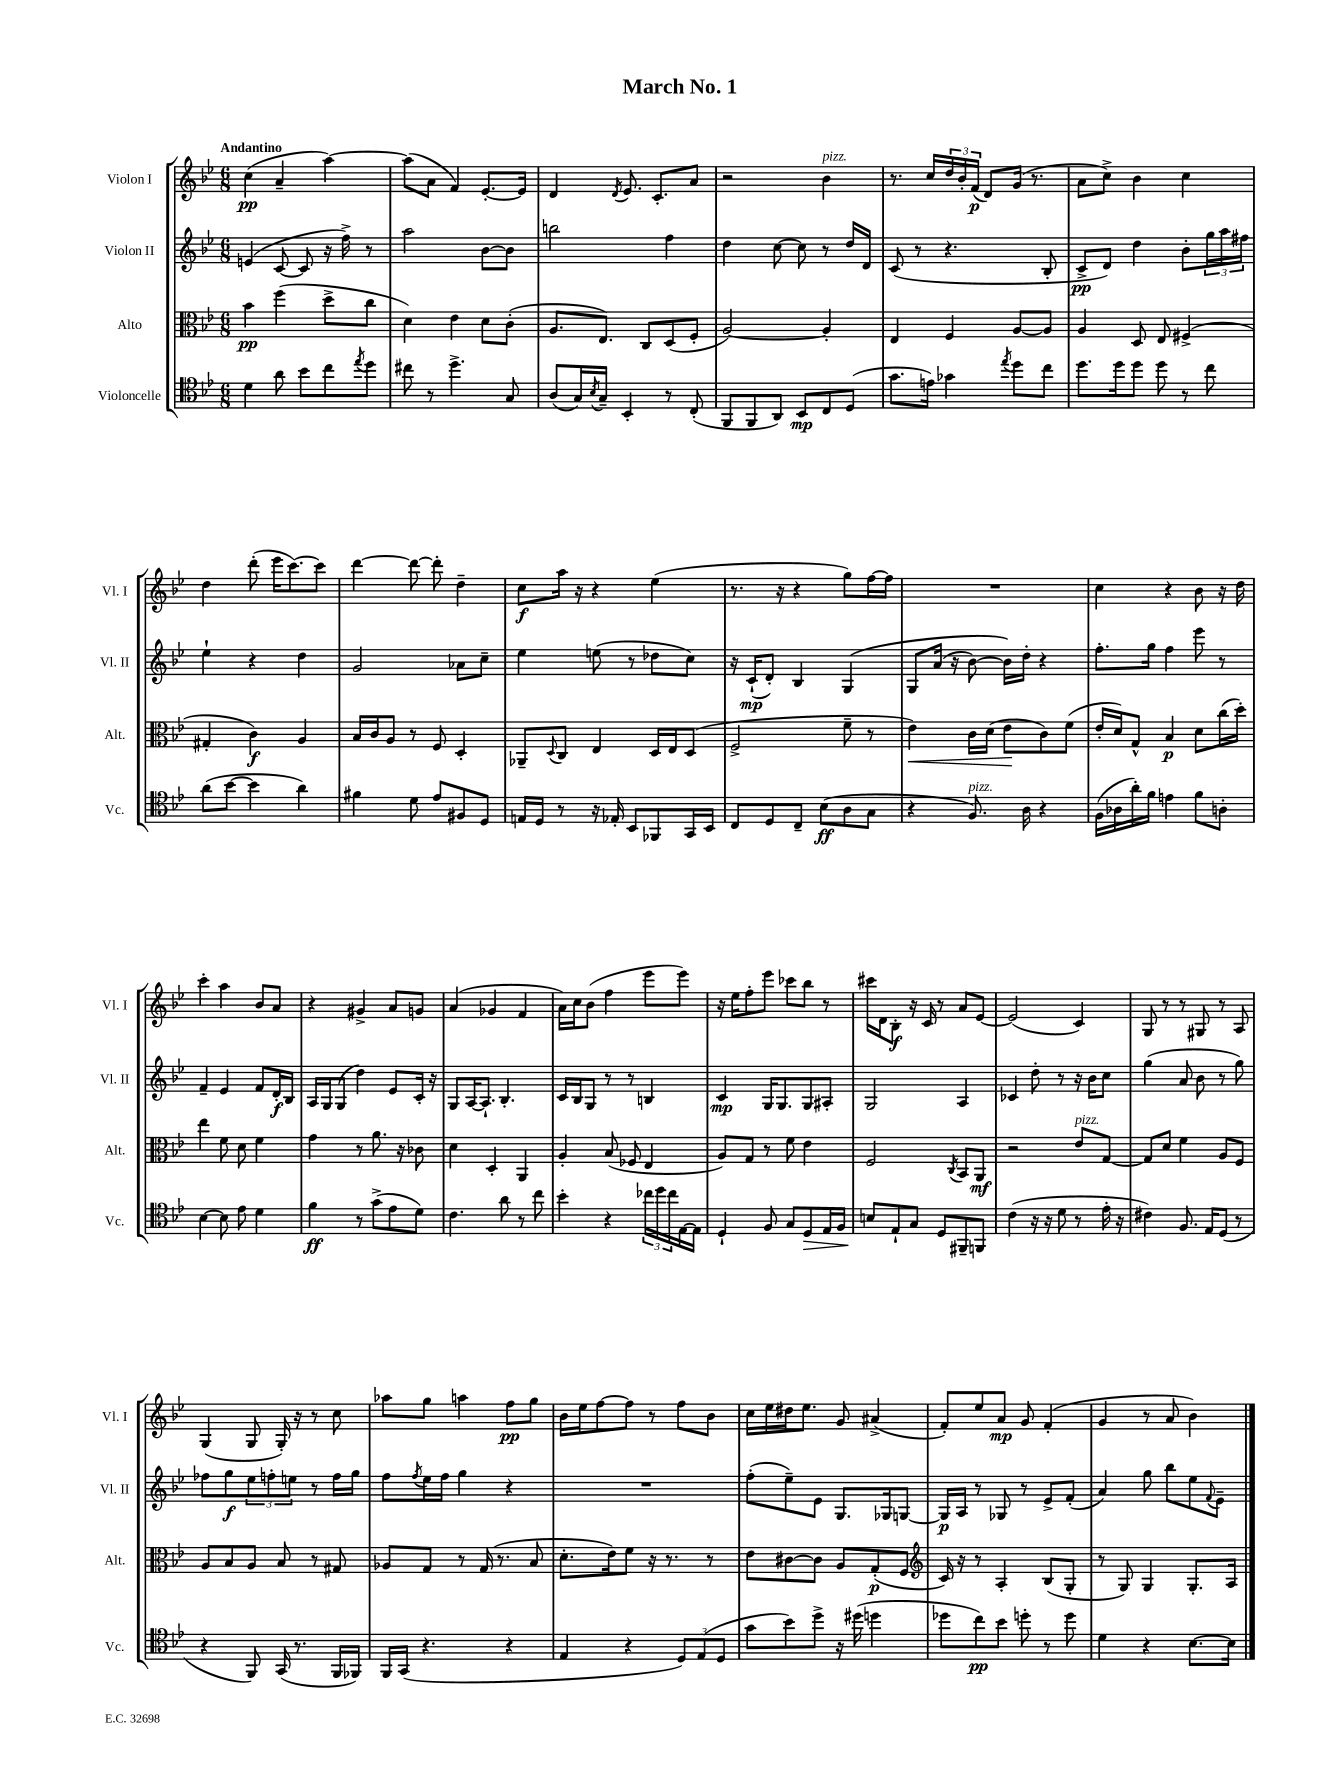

**kern	**kern	**kern	**kern
*staff4	*staff3	*staff2	*staff1
*clefC4	*clefC3	*clefG2	*clefG2
*k[b-e-]	*k[b-e-]	*k[b-e-]	*k[b-e-]
*M6/8	*M6/8	*M6/8	*M6/8
4d	4b-	(4e	(4cc
8a	(4ff	[8c	4a~
8b-	.	8c]	.
8cc	8dd^	16r	[4aa)
.	.	16ff^)	.
8qee-	.	.	.
8dd	8cc	8r	.
=	=	=	=
8cc#	4d)	2aa	(8aa]
8r	.	.	8a
4.dd^	4e-	.	4f)
.	8d	[8b-	[8.e-'
8G	(8c'	8b-]	.
.	.	.	16e-]
=	=	=	=
(8A	8.A	2bb	4d
16G)	.	.	.
8qB-	.	.	.
16G~	8.E-)	.	.
.	.	.	8qd
4BB-'	.	.	8.e-
.	8C	.	.
.	.	.	8.c'
8r	(8D	4ff	.
(8C'	8F'	.	8a
=	=	=	=
8FF	[2A)	4dd	2r
8FF	.	.	.
8AA)	.	[8cc	.
8BB-	.	8cc]	.
8C	4A']	8r	4b-
(8D	.	16dd	.
.	.	16d	.
=	=	=	=
8.g	4E-	(8c	8.r
.	.	8r	.
16e)	.	.	16cc
4g-	4F	4.r	24dd
.	.	.	24b-'
.	.	.	(24f
.	.	.	8d)
8qee-	.	.	.
8dd	[8A	.	(16g
.	.	.	8.r
8cc	8A]	8B-'	.
=	=	=	=
8.dd	4A	8c^	8a
.	.	8d)	8cc^)
16dd	.	.	.
8dd	8D	4dd	4b-
8dd	8E-	.	.
8r	(4F#^	8b-'	4cc
8cc	.	24gg	.
.	.	24aa	.
.	.	24ff#	.
=	=	=	=
(8a	4G#'	4ee-`	4dd
[8b-	.	.	.
4b-]	4c)	4r	(8ddd'
.	.	.	16eee-
.	.	.	[8.ccc)
4a)	4A	4dd	.
.	.	.	8ccc]
=	=	=	=
4f#	16B-	2g	[4ddd
.	16c	.	.
.	8A	.	.
8d	8r	.	8ddd_
8e-	8F	.	8ddd']
8F#	4D'	8a-	4dd~
8D	.	8cc~	.
=	=	=	=
16E	8AA-~	4ee-	8cc
16D	.	.	.
.	8qqD	.	.
8r	8C	.	16aa
.	.	.	16r
16r	4E-	(8ee	4r
16E-'	.	.	.
8BB-	.	8r	.
8FF-	16D	8dd-	(4ee-
.	16E-	.	.
16GG	(8D	8cc)	.
16BB-	.	.	.
=	=	=	=
8C	2F^	16r	8.r
.	.	(16c`	.
8D	.	8d')	.
.	.	.	16r
8C~	.	4B-	4r
(8B-	.	.	.
8A	8f~	&(4G	8gg)
8G	8r	.	[16ff
.	.	.	16ff]
=	=	=	=
4r	4e-)	8G	2.r
.	.	(16a	.
.	.	16r	.
8.F)	16c	[8b-)	.
.	(16d	.	.
.	8e-	16b-]&)	.
16A	.	16dd'	.
4r	8c)	4r	.
.	(8f	.	.
=	=	=	=
(16F	16e-'	8.ff'	4cc
16A-	16d)	.	.
16a')	8G^^	.	.
16f	.	16gg	.
4e	4B-	4ff	4r
8f	8d	8eee-	8b-
8A'	(16cc	8r	16r
.	16dd')	.	16dd
=	=	=	=
[4B-	4ee-	4f~	4ccc'
8B-]	8f	4e-	4aa
8e-	8d	.	.
4d	4f	8f	8b-
.	.	16d'	8a
.	.	16B-	.
=	=	=	=
4f	4g	16A	4r
.	.	16G	.
.	.	(8G	.
8r	8r	4dd)	4g#^
(8g^	8.a	.	.
8e-	.	8e-	8a
.	16r	.	.
8d)	8c-	16c'	8g
.	.	16r	.
=	=	=	=
4.c	4d	8G	(4a
.	.	[16A	.
.	.	8.A`]	.
.	4D'	.	4g-
8a	.	4.B-'	.
8r	4AA	.	4f
8cc	.	.	.
=	=	=	=
4b-'	4A'	16c	16a)
.	.	16B-	16cc
.	.	8G	(8b-
4r	(8B-	8r	4ff
.	8F-	8r	.
24cc-	4E-	4B	8eee-
24dd	.	.	.
24cc-	.	.	.
[16E-	.	.	8eee-)
16E-]	.	.	.
=	=	=	=
4D`	8A)	4c	16r
.	.	.	16ee-
.	8G	.	8ff'
8F	8r	16G	8eee-
.	.	8.G	.
8G	8f	.	8ccc-
8D	4e-	8G	8bb-
16E-	.	8A#'	8r
16F	.	.	.
=	=	=	=
8B	2F	2G	16ccc#
.	.	.	16d
8E-`	.	.	8B-'
8G	.	.	16r
.	.	.	16c
8D	.	.	8r
.	8qC	.	.
8FF#~	8BB-	4A	8a
8FF	8AA	.	[8e-
=	=	=	=
(4c	2r	4c-	(2e-]
16r	.	8dd'	.
16r	.	.	.
8d	.	8r	.
8r	8e-	16r	4c)
.	.	16b-	.
16e-'	[8G	8cc	.
16r	.	.	.
=	=	=	=
4c#)	8G]	(4gg	8G
.	8d	.	8r
8.F	4f	8a	8r
.	.	8b-	8G#
16E-	.	.	.
(8D	8A	8r	8r
8r	8F	8gg)	8A
=	=	=	=
4r	8A	8ff-	(4G
.	8B-	8gg	.
8FF)	8A	12ee-	8G
.	.	12ff'	.
(16GG	8B-	.	16G')
.	.	12ee	.
8.r	.	.	16r
.	8r	8r	8r
16FF	8G#	16ff	8cc
16FF-)	.	16gg	.
=	=	=	=
16FF	8A-	8ff	8aa-
(16GG	.	.	.
.	.	8qff	.
4.r	8G	16ee-	8gg
.	.	16ff	.
.	8r	4gg	4aa
.	(16G	.	.
.	8.r	.	.
4r	.	4r	8ff
.	8B-	.	8gg
=	=	=	=
4E-	8.d'	2.r	16b-
.	.	.	16ee-
.	.	.	[8ff
.	16e-)	.	.
4r	8f	.	8ff]
.	16r	.	8r
.	8.r	.	.
12D)	.	.	8ff
(12E-	.	.	.
.	8r	.	8b-
12D	.	.	.
=	=	=	=
8g	8e-	(8ff'	16cc
.	.	.	16ee-
8b-)	[8c#	8ee-~)	16dd#
.	.	.	8.ee-
8dd^	8c#]	8e-	.
16r	8A	8.G	8g
(16dd#	.	.	.
4dd	(8G'	.	(4a#^
.	.	16G-	.
.	8F	[8G	.
=	=	=	=
*	*clefG2	*	*
8dd-	16c)	16G]	8f')
.	16r	16A	.
8cc)	8r	8r	8ee-
8b-	4A'	8G-	8a
8dd'	.	8r	8g
8r	(8B-	8e-^	(4f'
8dd	8G'	(8f'	.
=	=	=	=
4d	8r	4a)	4g
.	8G)	.	.
4r	4G	8gg	8r
.	.	8bb-	8a
[8.B-	8.G'	8ee-	4b-)
.	.	8qqf	.
.	.	8e-~	.
16B-]	16A	.	.
==	==	==	==
*-	*-	*-	*-
